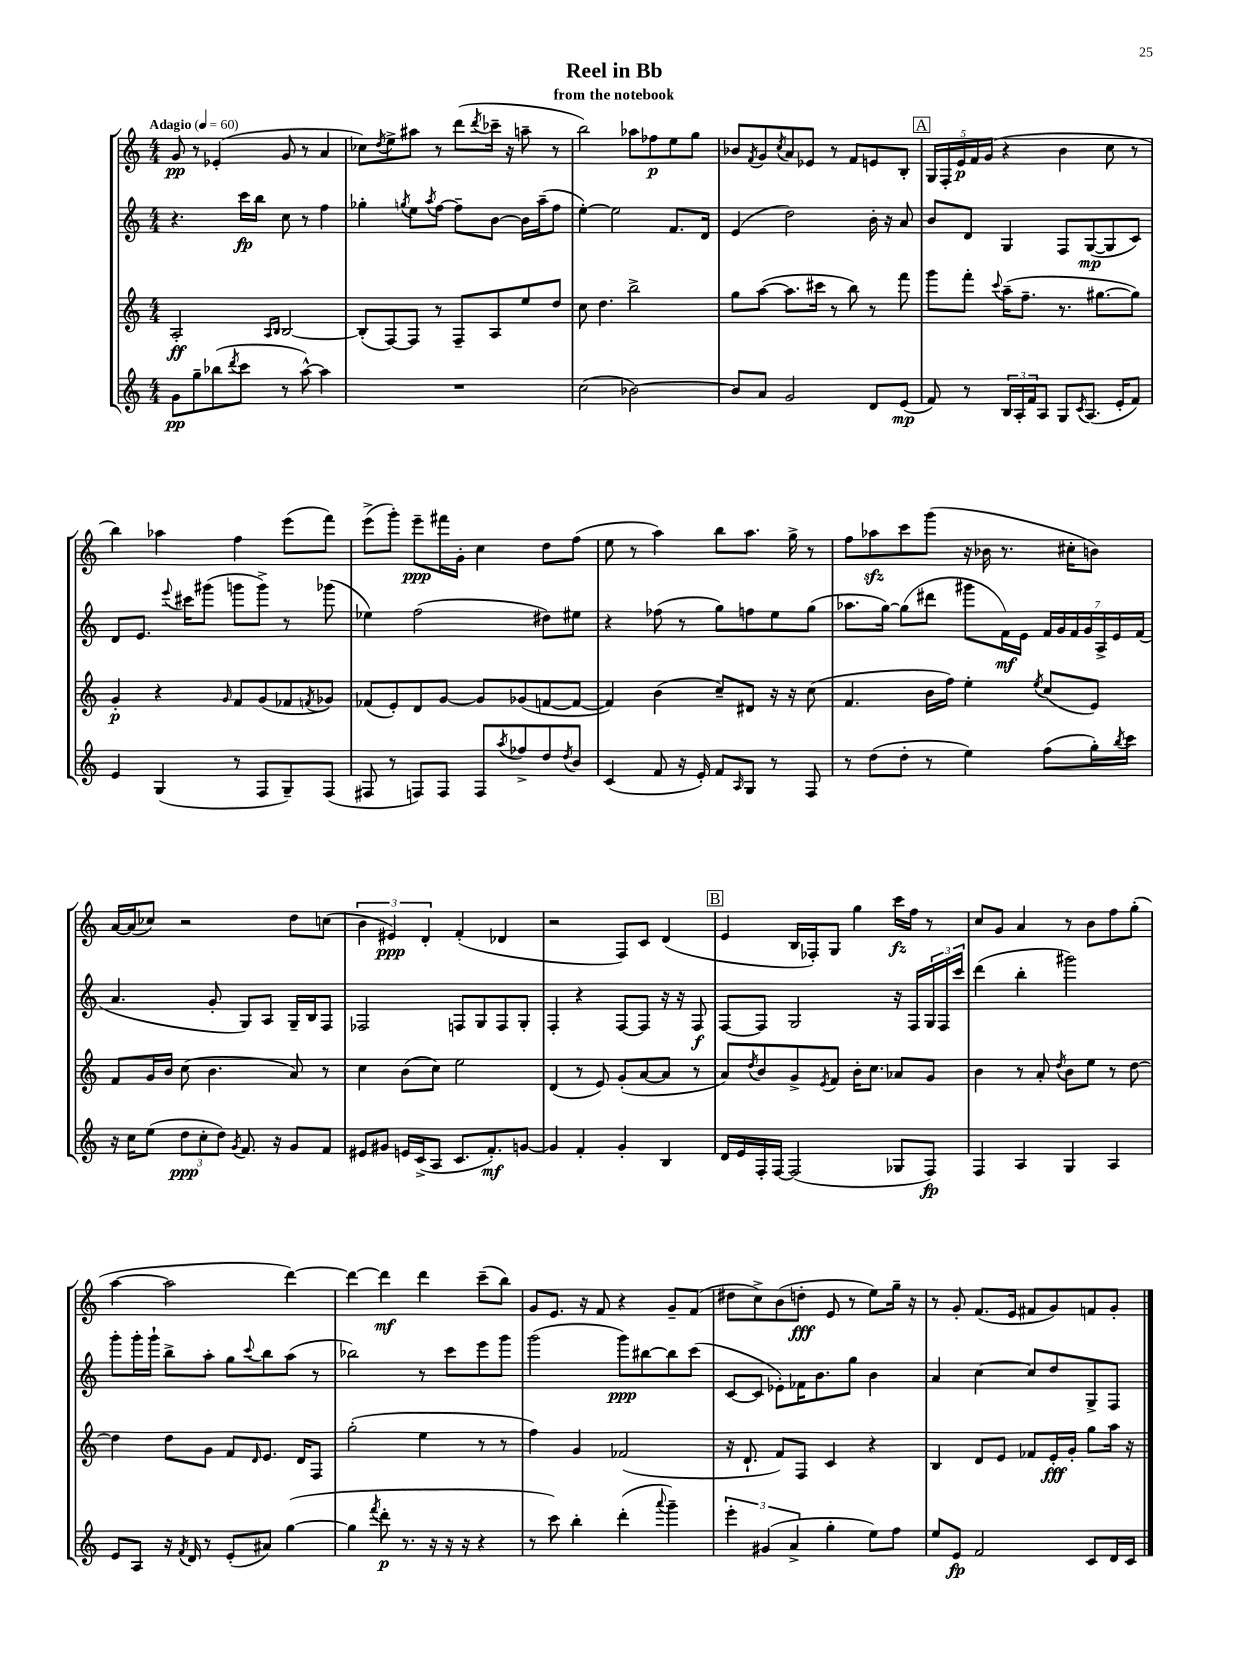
\header { title = "Reel in Bb" subtitle = "from the notebook" }
<<
\new StaffGroup <<
\new Staff = "s0" {
    \clef treble \key c \major \numericTimeSignature \time 4/4 \tempo "Adagio" 4 = 60
    g'8\pp r8 ees'4-.( g'8 r8 a'4 |
    ces''8) \acciaccatura { d''8 } e''8-> ais''8 r8 d'''8( \acciaccatura { d'''8 } ces'''16-- r16 a''8-- r8 |
    b''2) aes''8 fes''8\p e''8 g''8 |
    bes'8 \acciaccatura { f'8 } g'8 \acciaccatura { c''8 } a'8 ees'8 r8 f'8 e'8 b8-. |
    \mark \markup { \box "A" } \tuplet 5/4 { g16 f16-. e'16\p f'16 g'16( } r4 b'4 c''8 r8 |
    b''4) aes''4 f''4 e'''8( f'''8) |
    e'''8->( g'''8-.) e'''8--\ppp fis'''16 g'16-. c''4 d''8 f''8( |
    e''8 r8 a''4) b''8 a''8. g''16-> r8 |
    f''8 aes''8\sfz c'''8 g'''8( r16 bes'16 r8. cis''16-. b'8) |
    a'16~ a'16( ces''8) r2 d''8 c''8( |
    \tuplet 3/2 { b'4 eis'4\ppp) d'4-. } f'4-.( des'4 |
    r2 f8) c'8 d'4( |
    \mark \markup { \box "B" } e'4 b16 fes16-.) g8 g''4 c'''16\fz f''16 r8 |
    c''8 g'8 a'4 r8 b'8 f''8 g''8-.( |
    a''4~ a''2 d'''4~) |
    d'''4~ d'''4\mf d'''4 c'''8--( b''8) |
    g'8 e'8. r16 f'8 r4 g'8-- f'8( |
    dis''8 c''8->) b'8( d''8-.\fff e'8 r8 e''8) g''16-- r16 |
    r8 g'8-. f'8.( e'16 fis'8 g'8) f'8 g'8-. \bar "|." |
}
\new Staff = "s1" {
    \clef treble \key c \major \numericTimeSignature \time 4/4
    r4. c'''16\fp b''16 c''8 r8 f''4 |
    ges''4-. \acciaccatura { g''8 } e''8 \acciaccatura { a''8 } f''8~ f''8-- b'8~ b'16 a''16--( f''8 |
    e''4~-.) e''2 f'8. d'16 |
    e'4( d''2) b'16-. r16 a'8 |
    \mark \markup { \box "A" } b'8 d'8 g4 f8 g8~\mp( g8 c'8) |
    d'8 e'8. \appoggiatura { e'''8 } cis'''16 gis'''8( g'''8 g'''8->) r8 ges'''8( |
    ees''4) f''2( dis''8) eis''8 |
    r4 fes''8( r8 g''8) f''8 e''8 g''8( |
    aes''8. g''16~) g''8( dis'''8 gis'''8 f'16\mf) e'16 \tuplet 7/4 { f'16 g'16 f'16 g'16 a16-> e'16 f'16( } |
    a'4. g'8-. g8) a8 g16-- b16 f8 |
    fes2 f8 g8 f8 g8-. |
    f4-. r4 f8~ f8 r16 r16 f8\f |
    \mark \markup { \box "B" } f8~ f8 g2 r16 f16 \tuplet 3/2 { g16 f16 c'''16 } |
    d'''4( b''4-. gis'''2) |
    g'''8-. g'''16-. g'''16-! b''8-> a''8-. g''8 \appoggiatura { c'''8 } b''8 a''8( r8 |
    bes''2) r8 c'''8 e'''8 g'''8 |
    g'''2( g'''8\ppp) bis''8~ bis''8 c'''8( |
    c'8~ c'8 ees'8-.) fes'16 b'8. g''8 b'4 |
    a'4 c''4~ c''8 d''8 g8-> f8 \bar "|." |
}
\new Staff = "s2" {
    \clef treble \key c \major \numericTimeSignature \time 4/4
    a2-.\ff \grace { a16 b16 } b2~ |
    b8-.( f8~) f8 r8 f8-- a8 e''8 d''8 |
    c''8 d''4. b''2-> |
    g''8 a''8~( a''8. cis'''16 r8 b''8) r8 f'''8 |
    \mark \markup { \box "A" } g'''8 f'''8-. \appoggiatura { c'''8 } a''16--( f''8.-- r8. gis''8.~ gis''8) |
    g'4-.\p r4 \grace { g'16 } f'8 g'8( fes'8 \acciaccatura { f'8 } ges'8) |
    fes'8( e'8-.) d'8 g'8~ g'8 ges'8( f'8~ f'8~ |
    f'4) b'4( c''8--) dis'8 r16 r16 c''8( |
    f'4. b'16 f''16) e''4-. \acciaccatura { e''8 } c''8( e'8) |
    f'8 g'16 b'16 c''8( b'4. a'8) r8 |
    c''4 b'8( c''8) e''2 |
    d'4( r8 e'8) g'8-.( a'8~ a'8 r8 |
    \mark \markup { \box "B" } a'8) \acciaccatura { d''8 } b'8 g'8-> \acciaccatura { e'8 } f'8 b'16-. c''8. aes'8 g'8 |
    b'4 r8 a'8-. \acciaccatura { d''8 } b'8 e''8 r8 d''8~ |
    d''4 d''8 g'8 f'8 \grace { d'16 } e'8. d'16 f8 |
    g''2-.( e''4 r8 r8 |
    f''4) g'4 fes'2( |
    r16 d'8.-! f'8) f8 c'4 r4 |
    b4 d'8 e'8 fes'8 e'16-.\fff g'16-. g''8 a''16 r16 \bar "|." |
}
\new Staff = "s3" {
    \clef treble \key c \major \numericTimeSignature \time 4/4
    g'8\pp g''8-- bes''8( \acciaccatura { d'''8 } c'''8 r8 a''8~-^) a''4 |
    R1 |
    c''2( bes'2~) |
    bes'8 a'8 g'2 d'8 e'8\mp( |
    \mark \markup { \box "A" } f'8) r8 \tuplet 3/2 { b16 a16-. f'16 } a8 g8 \acciaccatura { c'8 } a8.( e'16-. f'8) |
    e'4 g4( r8 f8 g8--) f8( |
    fis8 r8 f8) f8 f8 \acciaccatura { a''8 } fes''8-> d''8 \acciaccatura { d''8 } b'8 |
    c'4( f'8 r16 e'16-.) f'8 \grace { a16 } g8 r8 f8 |
    r8 d''8( d''8-. r8 e''4) f''8( g''16-.) \acciaccatura { b''8 } c'''16 |
    r16 c''16 e''8( \tuplet 3/2 { d''8\ppp c''8-. d''8) } \acciaccatura { g'8 } f'8. r16 g'8 f'8 |
    eis'8 gis'8 e'16 c'16->( a8 c'8. f'8.-.\mf) g'8~ |
    g'4 f'4-. g'4-. b4 |
    \mark \markup { \box "B" } d'16 e'16 f16-. f16~ f2( ges8 f8\fp) |
    f4 a4 g4 a4 |
    e'8 a8 r16 \acciaccatura { f'8 } d'16 r8 e'8-.( ais'8) g''4~( |
    g''4 \acciaccatura { f'''8 } d'''8-.\p r8. r16 r16 r16 r4 |
    r8 c'''8) b''4-. d'''4-.( \appoggiatura { a'''8 } g'''4--) |
    \tuplet 3/2 { e'''4-. gis'4( a'4-> } g''4-. e''8) f''8 |
    e''8 e'8\fp f'2 c'8 d'16 c'16 \bar "|." |
}
>>
>>
\layout { \context { \Score \remove "Bar_number_engraver" } }
